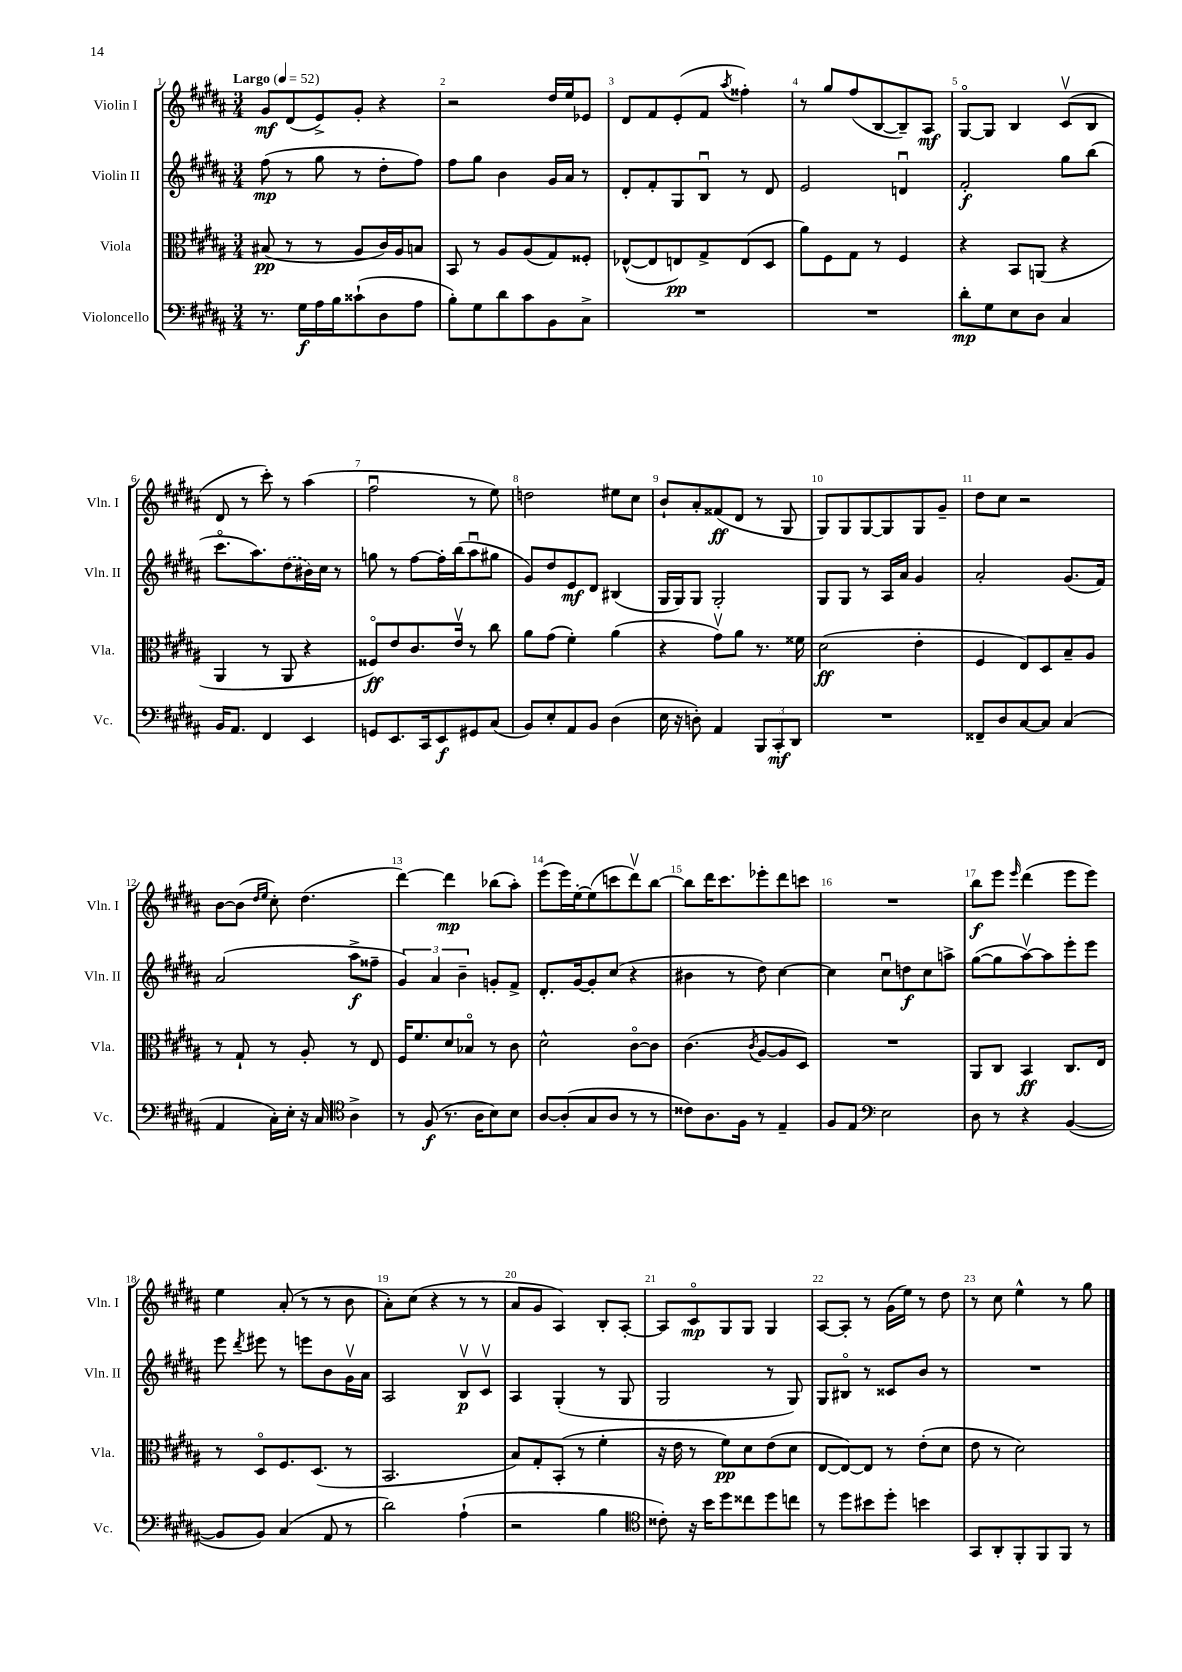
<<
\new StaffGroup <<
\new Staff = "s0" \with { instrumentName = "Violin I" shortInstrumentName = "Vln. I" } {
    \clef treble \key b \major \numericTimeSignature \time 3/4 \tempo "Largo" 4 = 52
    \autoBeamOff gis'8[\mf dis'8( e'8->) gis'8]-. r4 |
    r2 dis''16[ e''16 ees'8] |
    dis'8[ fis'8 e'8-.( fis'8] \acciaccatura { ais''8 } fisis''4-.) |
    r8 gis''8[ fis''8( b8~ b8--) ais8]\mf |
    gis8[~\flageolet gis8] b4 cis'8[\upbow( b8] |
    dis'8 r8 cis'''8-.) r8 ais''4( |
    fis''2\downbow r8 e''8) |
    d''2 eis''8[ cis''8] |
    b'8[-! ais'8-. fisis'8\ff( dis'8] r8 gis8 |
    gis8[) gis8 gis8~ gis8 gis8 gis'8]-- |
    dis''8[ cis''8] r2 |
    b'8[~ b'8]( \grace { dis''16[ e''16] } cis''8-.) dis''4.( |
    dis'''4~) dis'''4\mp bes''8[( ais''8]-.) |
    e'''8[( e'''16) e''16~-. e''8( c'''8 dis'''8\upbow) b''8]~ |
    b''8[ dis'''16 cis'''8. ees'''8-. dis'''8 c'''8] |
    R2. |
    b''8[\f e'''8] \grace { e'''16 } dis'''4( e'''8[ e'''8]) |
    e''4 ais'8-.( r8 r8 b'8 |
    ais'8[-.) cis''8]( r4 r8 r8 |
    ais'8[ gis'8] ais4) b8[-. ais8]~-. |
    ais8[ cis'8\flageolet\mp gis8 gis8] gis4 |
    ais8[~ ais8]-. r8 gis'16[( e''16]) r8 dis''8 |
    r8 cis''8 e''4-^ r8 gis''8 \bar "|." |
}
\new Staff = "s1" \with { instrumentName = "Violin II" shortInstrumentName = "Vln. II" } {
    \clef treble \key b \major \numericTimeSignature \time 3/4
    \autoBeamOff fis''8\mp( r8 gis''8 r8 dis''8[-. fis''8]) |
    fis''8[ gis''8] b'4 gis'16[ ais'16] r8 |
    dis'8[-. fis'8-. gis8 b8]\downbow r8 dis'8 |
    e'2 d'4\downbow |
    fis'2-.\f gis''8[ b''8]( |
    cis'''8.[\flageolet ais''8.) \once \slurDashed dis''8( bis'16) cis''16] r8 |
    g''8 r8 fis''8[~ fis''16-. b''16( ais''8\downbow gis''8] |
    gis'8[) dis''8 e'8\mf dis'8] bis4( |
    gis16[ gis16) gis8] gis2-. |
    gis8[ gis8] r8 ais16[ ais'16] gis'4 |
    ais'2-. gis'8.[( fis'16]) |
    ais'2( ais''8[->\f fisis''8]-- |
    \tuplet 3/2 { gis'4) ais'4 b'4-- } g'8[-. fis'8]-> |
    dis'8.[-. gis'16~ gis'8-. cis''8]( r4 |
    bis'4 r8 dis''8) cis''4~ |
    cis''4 cis''8[\downbow d''8\f cis''8 a''8]-> |
    gis''8[~( gis''8 ais''8~\upbow) ais''8 e'''8-. e'''8] |
    e'''8 \acciaccatura { dis'''8 } eis'''8 r8 e'''8[ b'8 gis'16\upbow ais'16] |
    ais2 b8[\upbow\p cis'8]\upbow |
    ais4 gis4-.( r8 gis8 |
    gis2 r8 gis8) |
    gis8[ bis8]\flageolet r8 cisis'8[ b'8] r8 |
    R2. \bar "|." |
}
\new Staff = "s2" \with { instrumentName = "Viola" shortInstrumentName = "Vla." } {
    \clef alto \key b \major \numericTimeSignature \time 3/4
    \autoBeamOff bis8\pp( r8 r8 ais8[ cis'16) ais16 b8] |
    b,8 r8 ais8[ ais8( gis8) fisis8]-. |
    ees8[~-^( ees8 e8\pp) gis8-> e8( dis8] |
    ais'8[) fis8 gis8] r8 fis4 |
    r4 b,8[ a,8]( r4 |
    ais,4 r8 ais,8 r4 |
    fisis8[\flageolet\ff) e'8 cis'8. e'16]\upbow r8 cis''8 |
    ais'8[ gis'8]( fis'4-.) ais'4( |
    r4 gis'8[\upbow) ais'8] r8. fisis'16 |
    dis'2\ff( e'4-. |
    fis4 e8[) dis8 b8-- ais8] |
    r8 gis8-! r8 ais8-. r8 e8 |
    fis16[ fis'8. dis'8 bes8]\flageolet r8 cis'8 |
    dis'2-^ cis'8[~\flageolet cis'8] |
    cis'4.( \acciaccatura { cis'8 } ais8[~ ais8 dis8]) |
    R2. |
    ais,8[ cis8] b,4\ff cis8.[ e16] |
    r8 dis8[\flageolet fis8. dis8.]( r8 |
    b,2. |
    b8[) gis8-. b,8]-.( r8 fis'4-. |
    r16 e'16 r8 fis'8[\pp) dis'8 e'8( dis'8] |
    e8[~ e8~) e8] r8 e'8[-.( dis'8] |
    e'8 r8 dis'2) \bar "|." |
}
\new Staff = "s3" \with { instrumentName = "Violoncello" shortInstrumentName = "Vc." } {
    \clef bass \key b \major \numericTimeSignature \time 3/4
    \autoBeamOff r8. gis16[\f ais16 b16 cisis'8-!( dis8 ais8] |
    b8[-.) gis8 dis'8 cis'8 b,8 cis8]-> |
    R2. |
    R2. |
    dis'8[-.\mp gis8 e8 dis8] cis4 |
    b,16[ ais,8.] fis,4 e,4 |
    g,8[ e,8. cis,16 e,8\f gis,8 cis8]( |
    b,8[) e8-. ais,8 b,8] dis4( |
    e16 r16 d8-.) ais,4 \tuplet 3/2 { b,,8[ cis,8-.\mf dis,8] } |
    R2. |
    fisis,8[-- dis8 cis8~ cis8] cis4( |
    ais,4 cis16[-.) e16]-. r16 cis16 \clef tenor ais4-> |
    r8 fis8\f( r8. ais16[ b8) b8] |
    ais8[~ ais8-.( gis8 ais8] r8 r8 |
    cisis'8[) ais8. fis16] r8 e4-- |
    fis8[ e8] \clef bass e2 |
    dis8 r8 r4 b,4~( |
    b,8[ b,8]) cis4( ais,8 r8 |
    dis'2) ais4-!( |
    r2 b4 |
    \clef tenor cisis'8-.) r16 b'16[ dis''8 cisis''8 dis''8 c''8] |
    r8 dis''8[ bis'8 dis''8]-. b'4 |
    gis,8[ ais,8-. fis,8-. fis,8 fis,8] r8 \bar "|." |
}
>>
>>
\layout { \context { \Score \override BarNumber.break-visibility = ##(#f #t #t) barNumberVisibility = #all-bar-numbers-visible } }
